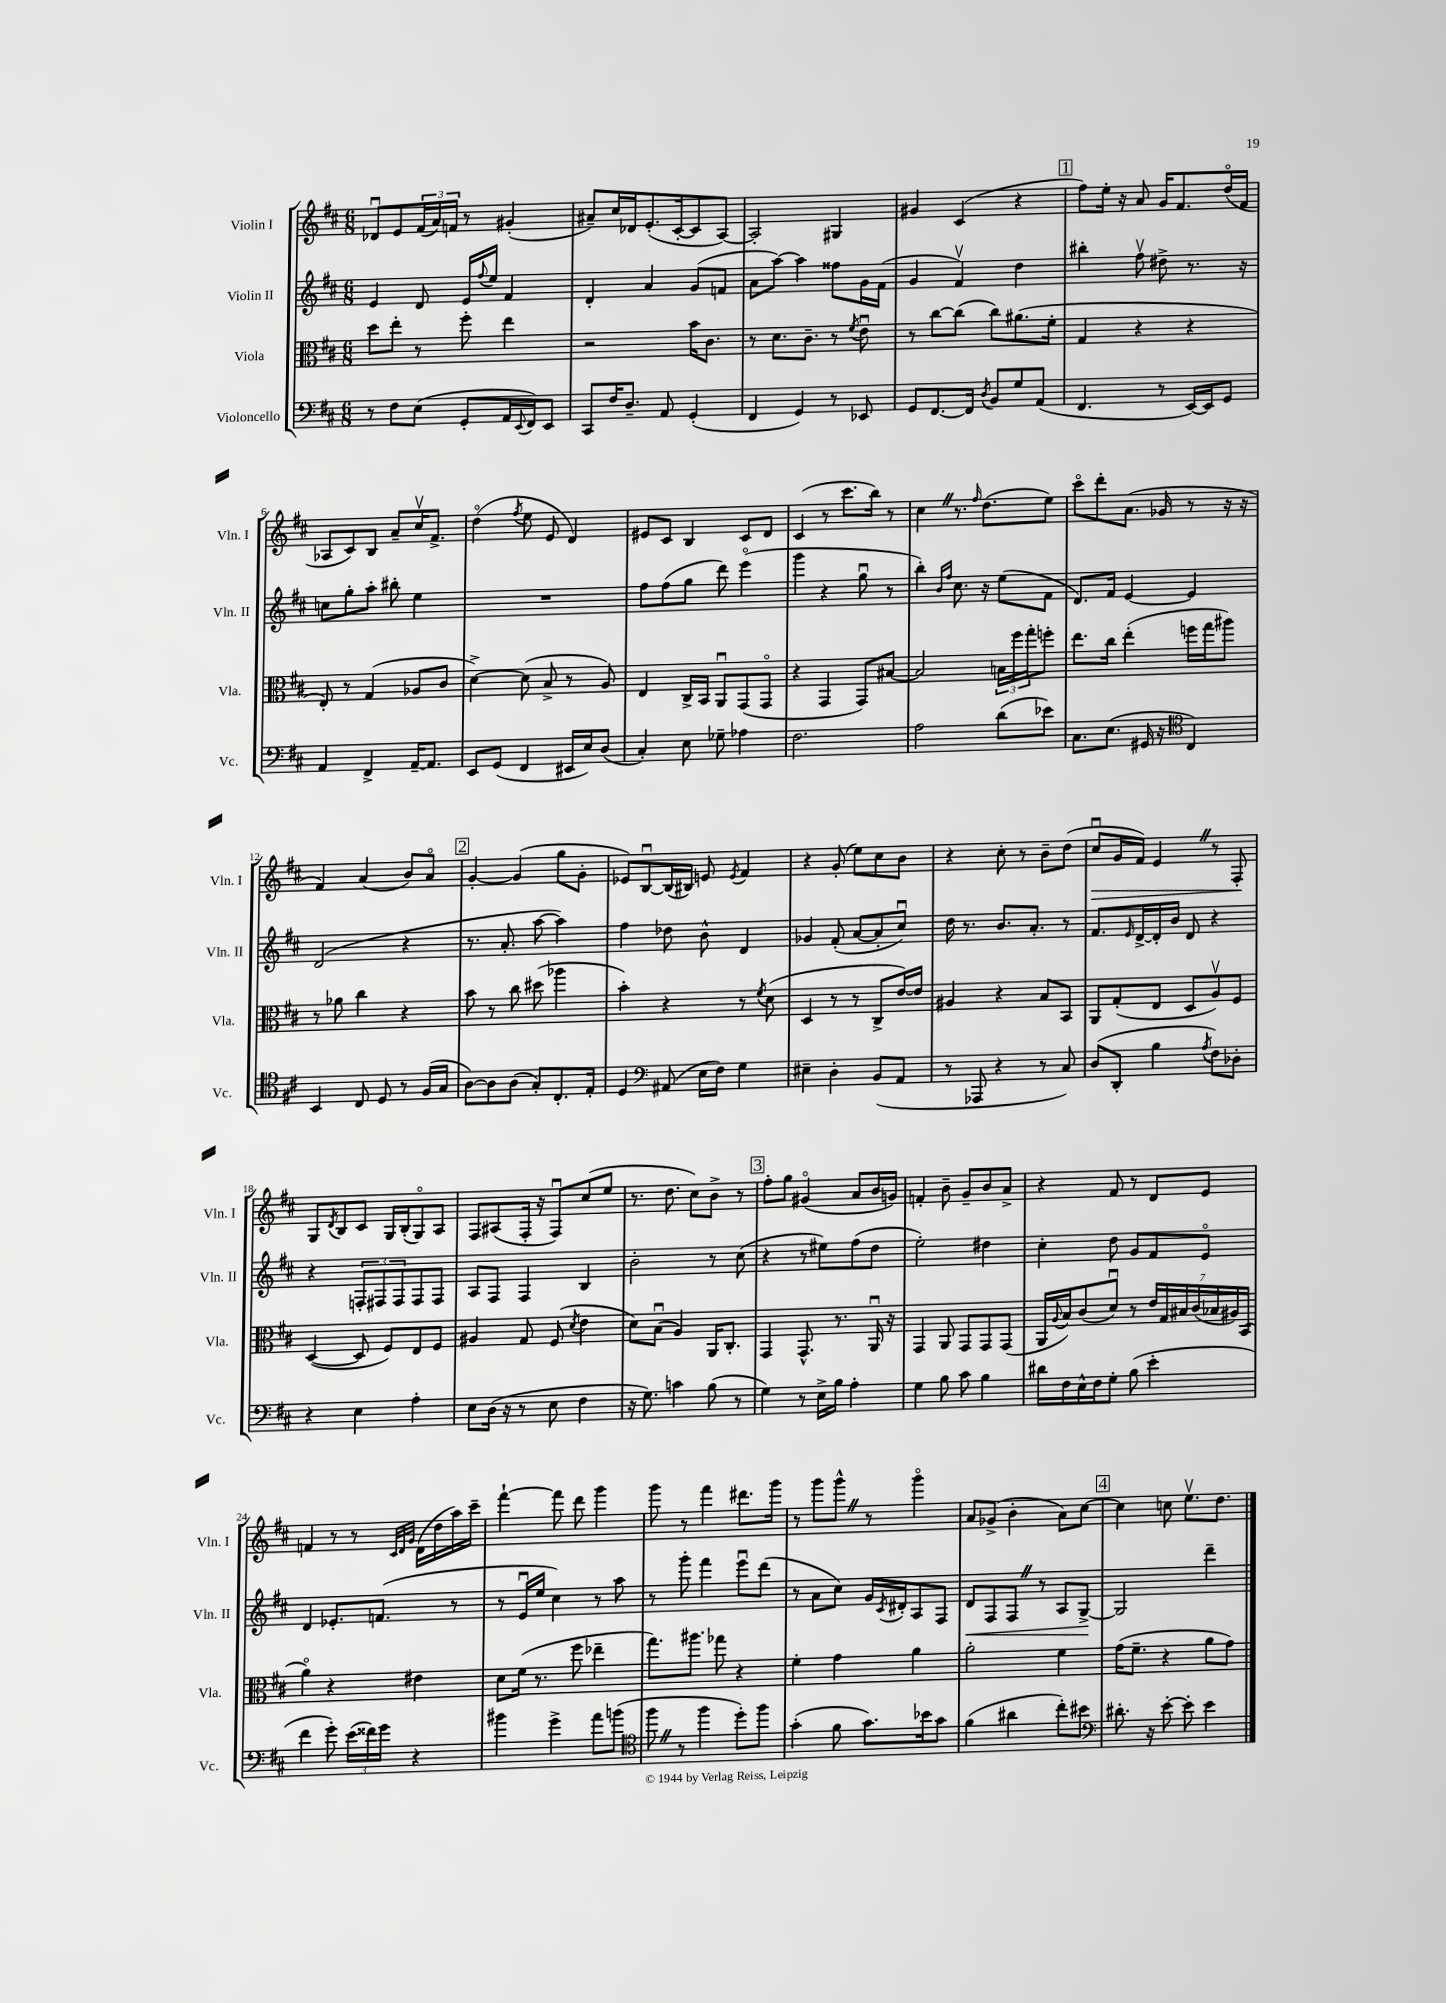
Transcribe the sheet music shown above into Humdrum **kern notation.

**kern	**kern	**kern	**dynam	**kern	**dynam
*part4	*part3	*part2	*part2	*part1	*part1
*staff4	*staff3	*staff2	*staff2	*staff1	*staff1
*I"Violoncello	*I"Viola	*I"Violin II	*	*I"Violin I	*
*I'Vc.	*I'Vla.	*I'Vln. II	*	*I'Vln. I	*
*clefF4	*clefC3	*clefG2	*	*clefG2	*
*k[f#c#]	*k[f#c#]	*k[f#c#]	*	*k[f#c#]	*
*M6/8	*M6/8	*M6/8	*	*M6/8	*
=1	=1	=1	=1	=1	=1
8r	8dd\L	4e/	.	8d-Xu/L	.
8F#\L	8ee'\J	.	.	8e/	.
(8E\J	8r	8d/	.	(24f#/L	.
.	.	.	.	24a/)	.
.	.	.	.	24fn/JJ	.
8GG'/L	8ff#'\	16e/LL	.	8r	.
.	.	8qqff#/	.	.	.
.	.	16ee/JJ	.	.	.
16AA/L	4ee\	4f#/	.	(4g#X'/	.
8qqEE/	.	.	.	.	.
16FF#/J)	.	.	.	.	.
8EE/J	.	.	.	.	.
=2	=2	=2	=2	=2	=2
8CC#/L	2r	4d'/	.	8a#X~/L)	.
16F#/K	.	.	.	16cc#/L	.
8.D~/J	.	.	.	16d-X/J	.
.	.	4a/	.	(8.e'/	.
8AA/	.	.	.	.	.
.	.	.	.	[16c#'/k	.
(4GG'/	16b\KL	(8g/L	.	8c#/]	.
.	8.c#\J	.	.	.	.
.	.	8fn/J	.	[8A/J)	.
=3	=3	=3	=3	=3	=3
4FF#/	8r	8a\L	.	2A'/]	.
.	8.d\L	[8aa\J)	.	.	.
4GG/)	.	4aa\]	.	.	.
.	8.c#~\J	.	.	.	.
8r	8r	8ff##X\L	.	4G#X/	.
.	8qf#/	.	.	.	.
8EE-X/	8eu\	16g\L	.	.	.
.	.	(16f#\JJ	.	.	.
=4	=4	=4	=4	=4	=4
8GG/L	8r	4g/	.	4g#X/	.
[8.FF#/	[8cc#\L	.	.	.	.
.	(8cc#\J]	4f#v/)	.	(4c#/	.
16FF#/Jk]	.	.	.	.	.
8qD/	.	.	.	.	.
8BB/L	8cc#\L)	.	.	.	.
8G/	(8.a#X\	4dd\	.	4r	.
(8AA/J	.	.	.	.	.
.	16f#'\Jk	.	.	.	.
!!LO:REH:place=s1:t=1
=5	=5	=5	=5	=5	=5
4.FF#/	4G/	4bb#X'\	.	8ff#\L)	.
.	.	.	.	16ee'\Jk	.
.	.	.	.	16r	.
.	4r	8ff#v\	.	8a/	.
8r	.	8dd#X^\	.	16g/KL	.
.	.	.	.	8.f#/	.
[16EE/LL)	4r	8.r	.	.	.
16EE/J]	.	.	.	.	.
8GG/J	.	.	.	(16dd/L	.
.	.	16r	.	16f#/JJ	.
!!LO:LB:g=z
=6	=6	=6	=6	=6	=6
4AA/	8E'/)	8ccn\L	.	8A-X/L	.
.	8r	8gg'\	.	8c#/)	.
4FF#^/	(4G/	8aa'\J	.	8B/J	.
.	.	8bb#X'\	.	8a~/L	.
[16AA~/KL	8A-X/L	4ee\	.	16cc#v/K	.
8.AA/J]	.	.	.	8.f#^/J	.
.	8c#/J	.	.	.	.
=7	=7	=7	=7	=7	=7
8EE/L	[4d^\)	2.r	.	(4dd\	.
(8GG/J	.	.	.	.	.
.	.	.	.	8qff#/	.
4FF#/	(8d\]	.	.	8ee\	.
.	8B^/	.	.	8e/	.
16EE#X/LL	8r	.	.	4d/)	.
16E/J)	.	.	.	.	.
(8D/J	8A/)	.	.	.	.
=8	=8	=8	=8	=8	=8
4C#'/)	4E/	8ff#\L	.	8e#X/L	.
.	.	(8ff#\	.	8c#/J	.
8E\	16C#^/LL	8gg\J	.	4B/	.
.	16BB/JJ	.	.	.	.
8G-X~\	8AAu/L	8ddd\)	.	.	.
4A-X\	(8GG/	(4eee\	.	8c#/L	.
.	8GG/J	.	.	8d/J	.
=9	=9	=9	=9	=9	=9
2.F#\	4r	4ggg\	.	(4c#/	.
.	4GG/	4r	.	8r	.
.	.	.	.	8.ccc#\L	.
.	8GG/L)	8ggu\	.	.	.
.	.	.	.	16bb\Jk)	.
.	[8B#X/J	8r	.	8r	.
=10	=10	=10	=10	=10	=10
2A\	2B#/]	4bb'\)	.	4cc#Z\	.
.	.	16qqb/LL	.	.	.
.	.	16qqff#/JJ	.	.	.
.	.	8.cc#\	.	8.r	.
.	.	.	.	16qqff#/	.
.	.	16r	.	(8.dd\L	.
(8d\L	24Bn\LL	(8ee\L	.	.	.
.	24ff#\	.	.	.	.
.	24gg'\J	.	.	.	.
8e-X\J)	8ffn'\J	8f#\J	.	8ee\J)	.
=11	=11	=11	=11	=11	=11
8.C#\L	8.ee\L	8.d/L)	.	8ccc#\L	.
.	.	.	.	8ddd'\	.
(8.E\J	16cc#\Jk	16f#/Jk	.	.	.
.	(4ee'\	[4e/	.	(8.a\J	.
16GG#X/	.	.	.	.	.
16r	.	.	.	16g-X/	.
*clefC4	*	*	*	*	*
4C#/)	16ffn\LL	4e/]	.	8r	.
.	16gg\J	.	.	.	.
.	8aa#X\J)	.	.	16r	.
.	.	.	.	16r	.
!!LO:LB:g=z
=12	=12	=12	=12	=12	=12
4BB/	8r	(2d/	.	4f#/)	.
.	8a-X\	.	.	.	.
8C#/	4cc#\	.	.	(4a/	.
8D/	.	.	.	.	.
8r	4r	4r	.	8b/L)	.
(16F#/LL	.	.	.	8a/J	.
16G/JJ	.	.	.	.	.
!!LO:REH:place=s1:t=2
=13	=13	=13	=13	=13	=13
[8A\L)	8b\	8.r	.	[4g'/	.
8A\]	8r	.	.	.	.
.	.	8.a'/	.	.	.
(8A\J	8cc#\	.	.	(4g/]	.
8G'/L)	(8dd#X\	[8aa\	.	.	.
8.C#'/	4aa-X\	4aa\])	.	8gg\L	.
.	.	.	.	8g'\J	.
16E'/Jk	.	.	.	.	.
=14	=14	=14	=14	=14	=14
4D/	4b'\)	4ff#\	.	8e-X/L)	.
.	.	.	.	[8Bu/	.
*clefF4	*	*	*	*	*
(8AA#X/	4r	8dd-X\	.	(16B/L]	.
.	.	.	.	16B#X/JJ)	.
16E\LL	.	8b^^\	.	8en/	.
16F#\JJ)	.	.	.	.	.
.	.	.	.	8qe/	.
4G\	8r	4d/	.	4f#/	.
.	8qf#/	.	.	.	.
.	(8d\	.	.	.	.
=15	=15	=15	=15	=15	=15
4E#X~\	4D/	4g-X/	.	4r	.
4D'\	8r	(8f#'/	.	(8g'/	.
.	8r	[8a/L	.	8ee\L)	.
(8BB/L	8C#^/L	8a'/]	.	8cc#\	.
8AA/J	[16e/L)	8cc#u/J)	.	8b\J	.
.	16e/JJ]	.	.	.	.
=16	=16	=16	=16	=16	=16
8r	4A#X/	16dd\	.	4r	.
.	.	8.r	.	.	.
8AAA-X/	.	.	.	.	.
4r	4r	8.b/L	.	8cc#'\	.
.	.	.	.	8r	.
.	.	8.a'/J	.	.	.
8r	8B/L	.	.	8b~\L	.
8C#/)	8BB/J	8r	.	(8dd\J	.
=17	=17	=17	=17	=17	=17
!	!	!	!	!	!LO:HP:b
(8D/L	8AA/L	8.f#/L	.	8cc#u/L	>
8DD'/J	(8G'/	.	.	16g/L	.
.	.	16qqe/	.	.	.
.	.	[16d^/L	.	16f#/JJ)	.
4B\	8E/J	16d'/]	.	4eZ/	.
.	.	16b/JJ	.	.	.
.	8D/L	8d/	.	.	.
8qA/	.	.	.	.	.
8F#\L)	8Av/)	4r	.	8r	.
8D-X'\J	8F#/J	.	.	8F#'/	.
.	.	.	.	.	]
!!LO:LB:g=z
=18	=18	=18	=18	=18	=18
4r	([4D/	4r	.	8G/L	.
.	.	.	.	8qd/	.
.	.	.	.	8B/	.
4E\	8D/]	12Fn'/L	.	8c#/J	.
.	.	12F#X/	.	.	.
.	8F#/L)	.	.	16G/LL	.
.	.	12F#/	.	.	.
.	.	.	.	(16B'/J	.
4A'\	8E/	8F#/	.	8G/)	.
.	8F#/J	8F#/J	.	8A/J	.
=19	=19	=19	=19	=19	=19
8E\L	4A#X/	8A/L	.	8F#/L	.
(16D\Jk	.	8F#/J	.	(8A#X/	.
16r	.	.	.	.	.
8r	8G/	4F#/	.	16F#'/Jk	.
.	.	.	.	16r	.
8E\	(8F#/	.	.	8F#u/L)	.
.	8qd/	.	.	.	.
4F#\	4e\	4B/	.	(8cc#/	.
.	.	.	.	8ee/J	.
=20	=20	=20	=20	=20	=20
16r	8d\L)	2b'\	.	8.r	.
8.G\)	.	.	.	.	.
.	(8Bu\J	.	.	.	.
.	.	.	.	8.dd\	.
4cn\	4A/)	.	.	.	.
.	.	.	.	8cc#\L)	.
(8B\	16AA/KL	8r	.	8b^\J	.
.	8.C#'/J	.	.	.	.
8r	.	(8cc#\	.	8r	.
!!LO:REH:place=s1:t=3
=21	=21	=21	=21	=21	=21
4G\)	4GG/	4r	.	8ff#'\L	.
.	.	.	.	8gg\J	.
8r	8.GG^^/	8r	.	(4g#X/	.
16E^\LL	.	8ee#X\L)	.	.	.
16B\JJ	8.r	.	.	.	.
4A'\	.	(8ff#\	.	8a/L	.
.	16AAu/	8dd\J	.	16b/L	.
.	16r	.	.	16gn/JJ)	.
=22	=22	=22	=22	=22	=22
4G\	4GG/	2ee'\)	.	4fn'/	.
8B\	8AA/	.	.	8b~\	.
8c#\	8GG/L	.	.	8g~/L	.
4B\	8GG/	4dd#X\	.	8b/	.
.	(8GG/J	.	.	8a^/J	.
=23	=23	=23	=23	=23	=23
16d#X\LL	16AA/LL	4cc#'\	.	4r	.
.	8qqA/	.	.	.	.
16F#\	16B/J)	.	.	.	.
16E^^\	(8c#/	.	.	.	.
16F#\J	.	.	.	.	.
8G'\J	8du/J)	8dd\	.	8f#/	.
(8B\	8r	8g/L	.	8r	.
4e'\	28e/LL	8f#/	.	8d/L	.
.	28G/	.	.	.	.
.	28B#X/	.	.	.	.
.	(28c#/	.	.	.	.
.	.	8e/J	.	8e/J	.
.	28B-X/	.	.	.	.
.	28A#X/)	.	.	.	.
.	(28BB/JJ	.	.	.	.
!!LO:LB:g=z
=24	=24	=24	=24	=24	=24
4f#\	4a\)	4d/	.	4fn/	.
8g'\)	4r	8.e-X'/L	.	8r	.
(24e\LL	.	.	.	8r	.
24f##X\)	.	.	.	.	.
.	.	(8.fn/J	.	.	.
24g\JJ	.	.	.	.	.
.	.	.	.	32qqc#/LLL	.
.	.	.	.	32qqd/	.
.	.	.	.	32qqg/JJJ	.
4r	4e#X\	.	.	(16d\LL	.
.	.	.	.	16dd\	.
.	.	8r	.	16aa\)	.
.	.	.	.	16ccc#~\JJ	.
=25	=25	=25	=25	=25	=25
4b#X\	8d\L	8r	.	[4fff#`\	.
.	(16f#\Jk	16eu/LL	.	.	.
.	8.r	16ee/JJ	.	.	.
4g^\	.	4cc#\)	.	8fff#\]	.
.	8ff#\	.	.	8ddd\	.
8a\L	4ee-X~\	8r	.	4ggg\	.
(8bn\J	.	8aa\	.	.	.
=26	=26	=26	=26	=26	=26
*clefC4	*	*	*	*	*
8ff#Z\	8.gg\L)	8r	.	8ggg\	.
8r	.	8ggg'\	.	8r	.
.	8.aa#X\J	.	.	.	.
4ff#\	.	4fff#\	.	4fff#\	.
.	8gg-X\	.	.	.	.
8dd'\L)	4r	8eeeu\L	.	8.ddd#X\L	.
8ff#\J	.	(8ddd\J	.	.	.
.	.	.	.	16ggg\Jk	.
=27	=27	=27	=27	=27	=27
(4g'\	4f#'\	8r	.	8r	.
.	.	8a\L	.	8ggg\L	.
8f#\	4g\	8cc#\J)	.	8ggg^^Z\J	.
8.g\L)	.	16g/LL	.	8r	.
.	.	8qc#/	.	.	.
.	.	16d#X'/J	.	.	.
.	4a\	8A/	.	4ggg\	.
16b-X\k	.	.	.	.	.
8g\J	.	8F#/J	.	.	.
=28	=28	=28	=28	=28	=28
!	!	!	!LO:HP:b	!	!
(4f#\	2a'\	8d/L	<	8a/L	.
.	.	8F#/	.	(8g-X^/J	.
4a#X\	.	8F#Z/J	.	4b'\	.
.	.	8r	.	.	.
8cc#'\L)	4f#\	8A/L	.	8a\L)	.
8b#X\J	.	[8G^/J	.	[8cc#\J	.
.	.	.	[	.	.
!!LO:REH:place=s1:t=4
=29	=29	=29	=29	=29	=29
*clefF4	*	*	*	*	*
8.d#X'\	(16g\KL	2G/]	.	4cc#\]	.
.	8.f#~\J	.	.	.	.
16r	.	.	.	.	.
[8e'\	4r	.	.	8ccn\	.
8e'\]	.	.	.	8.eev\L	.
4e\	8a\L	4ddd~\	.	.	.
.	.	.	.	8.dd\J	.
.	8g\J)	.	.	.	.
==	==	==	==	==	==
*-	*-	*-	*-	*-	*-
